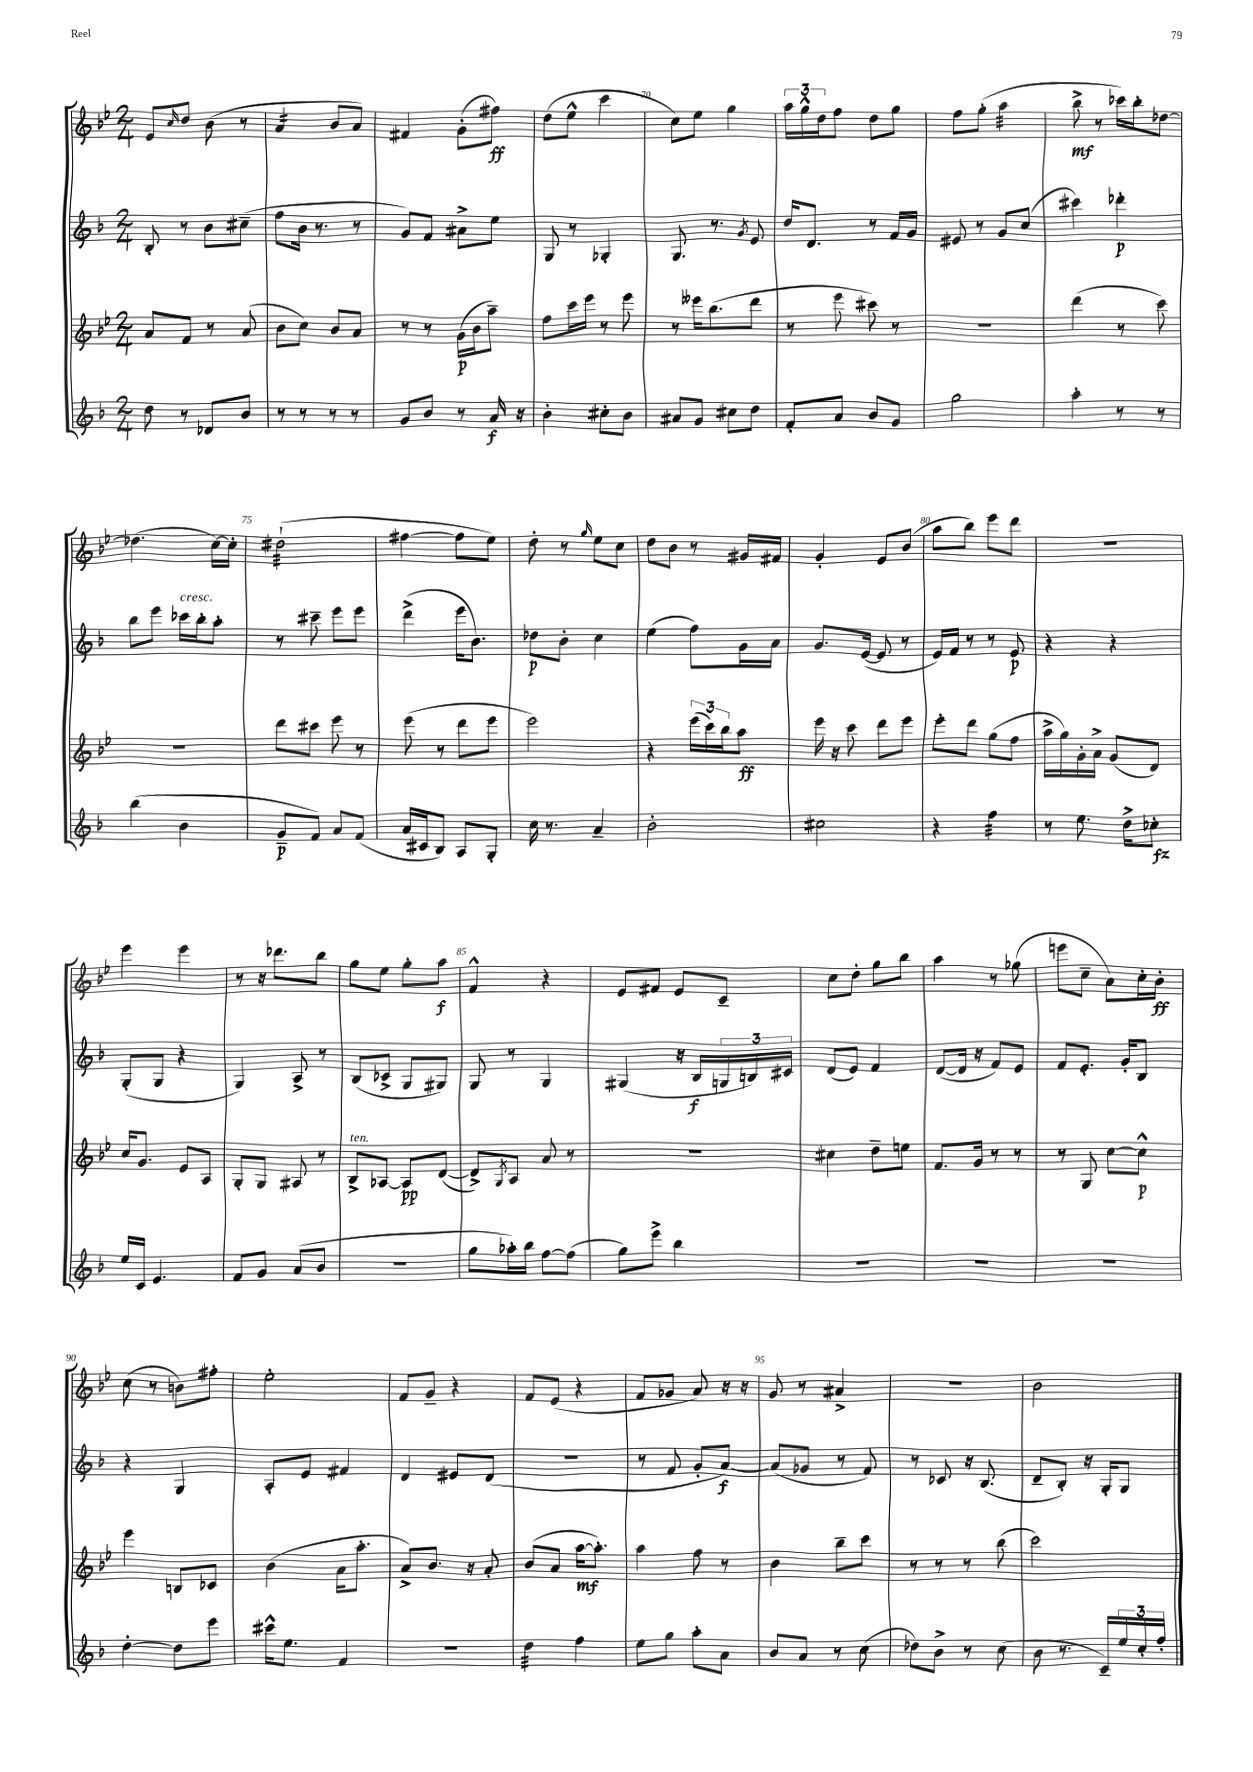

**kern	**kern	**kern	**kern
*staff4	*staff3	*staff2	*staff1
*clefG2	*clefG2	*clefG2	*clefG2
*k[b-]	*k[b-e-]	*k[b-]	*k[b-e-]
*M2/4	*M2/4	*M2/4	*M2/4
8dd\	8a/L	8B-'/	8e-/L
.	.	.	16qqcc/
8r	8f/J	8r	8dd/J
8d-/L	8r	8b-\L	(8b-\
8b-/J	(8a/	(8cc#~\J	8r
=	=	=	=
8r	8b-\L	8ff\L	4a/
8r	8cc\J)	16b-\Jk	.
.	.	8.r	.
8r	8b-/L	.	8b-/L
8r	8a/J	8r	8a/J)
=	=	=	=
8g/L	8r	8g/L)	4f#/
8b-/J	8r	8f/J	.
8r	(16g\LL	8a#^\L	(8g'\L
.	16b-\J	.	.
16a/	8aa~\J)	8ee\J	8ff#\J)
16r	.	.	.
=	=	=	=
4b-'\	8ff\L	8G/	(8dd\L
.	16ccc\L	8r	8ee-^^\J
.	16eee-\JJ	.	.
8cc#'\L	8r	4G-'/	4ccc\
8b-\J	8eee-\	.	.
=	=	=	=
8a#/L	8r	8.G/	8cc\L)
8g/J	16eee--\LK	.	8ee-\J
.	(8.bb-\	8.r	.
8cc#\L	.	.	4gg\
.	.	8qg/	.
8dd\J	8ddd\J	8e/	.
=	=	=	=
8f'/L	8r	16dd/LK	24aa\LL
.	.	.	24gg^^\
.	.	8.d/J	.
.	.	.	24dd\J
8a/J	8eee-\	.	8ff\J
8b-/L	8ccc#\)	8r	8dd\L
8g/J	8r	16f/LL	8gg\J
.	.	16g/JJ	.
=	=	=	=
2gg\	2r	8e#/	8ff\L
.	.	8r	(8gg'\J
.	.	8g/L	4aa\
.	.	(8cc/J	.
=	=	=	=
4aa'\	(4ddd\	4ccc#\)	8bb-^\
.	.	.	8r
8r	8r	4ddd-'\	16ccc-\LL)
.	.	.	16bb-'\J
8r	8ccc\)	.	[8dd-\J
=	=	=	=
(4bb-\	2r	8bb-\L	(4.dd-\]
.	.	8eee\J	.
4b-\	.	16ccc-\LL	.
.	.	16bb-'\J	.
.	.	8aa'\J	[16cc\LL)
.	.	.	16cc'\]JJ
=	=	=	=
8g~/L	8ddd\L	8r	(2dd#`\
8f/J)	8ccc#\J	8ccc#~\	.
8a/L	8eee-\	8eee\L	.
(8f/J	8r	8eee\J	.
=	=	=	=
16a/LL	(8eee-\	(4ddd^\	[4ff#\
16c#/J	.	.	.
8B-/J)	8r	.	.
8A/L	8ddd\L	16eee\LK	8ff#\]L
.	.	8.b-\J)	.
8G'/J	8eee-\J	.	8ee-\J)
=	=	=	=
16cc\	2eee-\)	8dd-\L	8dd'\
8.r	.	.	.
.	.	8b-'\J	8r
.	.	.	16qqgg/
4a~/	.	4cc\	8ee-\L
.	.	.	8cc\J
=	=	=	=
2b-'\	4r	(4ee\	8dd\L
.	.	.	8b-\J
.	(24eee-\LL	8ff\L)	8r
.	24ccc\)	.	.
.	24bb-\J	.	.
.	8aa\J	16g\L	16g#/LL
.	.	16a\JJ	16f#/JJ
=	=	=	=
2cc#\	16eee-\	8.g/L	4g'/
.	16r	.	.
.	8ccc\	.	.
.	.	([16e/Jk	.
.	8ddd\L	8e/]	8e-/L
.	8eee-\J	8r	(8b-/J
=	=	=	=
4r	8eee-'\L	16e/LL)	8aa\L
.	.	16f/JJ	.
.	8ddd\J	8r	8bb-\J)
4ff\	(8gg\L	8r	8eee-\L
.	8ff\J	8e/	8ddd\J
=	=	=	=
8r	16aa^\LL	4r	2r
.	16gg\)	.	.
8.ee\	16g'\	.	.
.	16a^\JJ	.	.
.	(8g/L	4r	.
16dd^\LK	.	.	.
8cc-'\J	8d/J)	.	.
=	=	=	=
16ee/LL	16cc/LK	(8G'/L	4eee-\
16c/JJ	8.g/J	.	.
4.e/	.	8G/J	.
.	8e-/L	4r	4eee-\
.	8A/J	.	.
=	=	=	=
8f/L	8G'/L	4G/)	8r
8g/J	8G/J	.	16r
.	.	.	8.ddd-\L
(8a/L	8A#/	8A^/	.
8b-/J	8r	8r	8bb-\J
=	=	=	=
2r	8B-^/L	(8B-/L	8gg\L
.	[8A-/J	8c-^/J	8ee-\J
.	8A-/]L	8G/L	8gg'\L
.	([8d/J	8G#/J)	8aa\J
=	=	=	=
8gg\L	8d^/]L)	8G/	4f^^/
.	8qG/	.	.
16aa-'\L)	8A/J	8r	.
16bb-\JJ	.	.	.
[8ff\L	8a/	4G/	4r
(8ff\]J	8r	.	.
=	=	=	=
8gg\L)	2r	(4G#/	8e-/L
8eee^\J	.	.	8f#/J
4bb-\	.	16r	8e-/L
.	.	16B-/LL	.
.	.	24G/	8c~/J
.	.	24B/)	.
.	.	24c#/JJ	.
=	=	=	=
2r	4cc#\	(8d/L	8cc\L
.	.	8e/J)	8dd'\J
.	8dd~\L	4f/	8gg\L
.	8ee\J	.	8bb-\J
=	=	=	=
2r	8.f/L	([8d/L	4aa\
.	.	16d/]Jk	.
.	16g/Jk	16r	.
.	8r	8f/L)	8r
.	8r	8e/J	(8gg-\
=	=	=	=
2r	8r	8f/L	8eee\L
.	8G/	8.e'/J	8cc~\J
.	[8cc\L	.	8a\L)
.	.	16g'/LK	.
.	8cc^^\]J	8B-/J	16cc'\L
.	.	.	16b-'\JJ
=	=	=	=
[4dd'\	4eee-\	4r	(8cc\
.	.	.	8r
8dd\]L	8B/L	4G/	8b\L)
8eee\J	8c-/J	.	8ff#'\J
=	=	=	=
16ccc#^^\LK	(4b-\	8A'/L	2ee-'\
8.ee\J	.	.	.
.	.	8e/J	.
4f/	16a\LK	4f#/	.
.	8.aa'\J	.	.
=	=	=	=
2r	8a^/L)	4d/	8f/L
.	8.b-/J	.	8g~/J
.	.	8e#/L	4r
.	16r	.	.
.	8a'/	(8d/J	.
=	=	=	=
4dd\	(8b-/L	2r	8f/L
.	8a/J	.	(8e-/J
4ff\	[16aa\LK	.	4r
.	8.aa'\]J)	.	.
=	=	=	=
8ee\L	4aa\	8r	8f/L
8gg\J	.	8f/	8g-/J
8aa'\L	8ff\	8g'/L	8a/)
8a\J	8r	[8a/J)	16r
.	.	.	16r
=	=	=	=
8b-/L	4b-\	(8a/]L	8g/
8a/J	.	8g-/J	8r
8r	8bb-~\L	8r	4a#^/
(8cc\	8ccc\J	8f/)	.
=	=	=	=
8dd-\L)	8r	8r	2r
8b-^\J	8r	8c-/	.
8r	8r	16r	.
.	.	(8.B-/	.
(8cc\	(8bb-\	.	.
=	=	=	=
8b-\	2ccc\)	8d~/L	2b-\
8.r	.	8B-'/J)	.
.	.	16r	.
16c~/LL)	.	16G'/LK	.
24ee/	.	8G/J	.
24cc'/	.	.	.
24ff'/JJ	.	.	.
==	==	==	==
*-	*-	*-	*-
